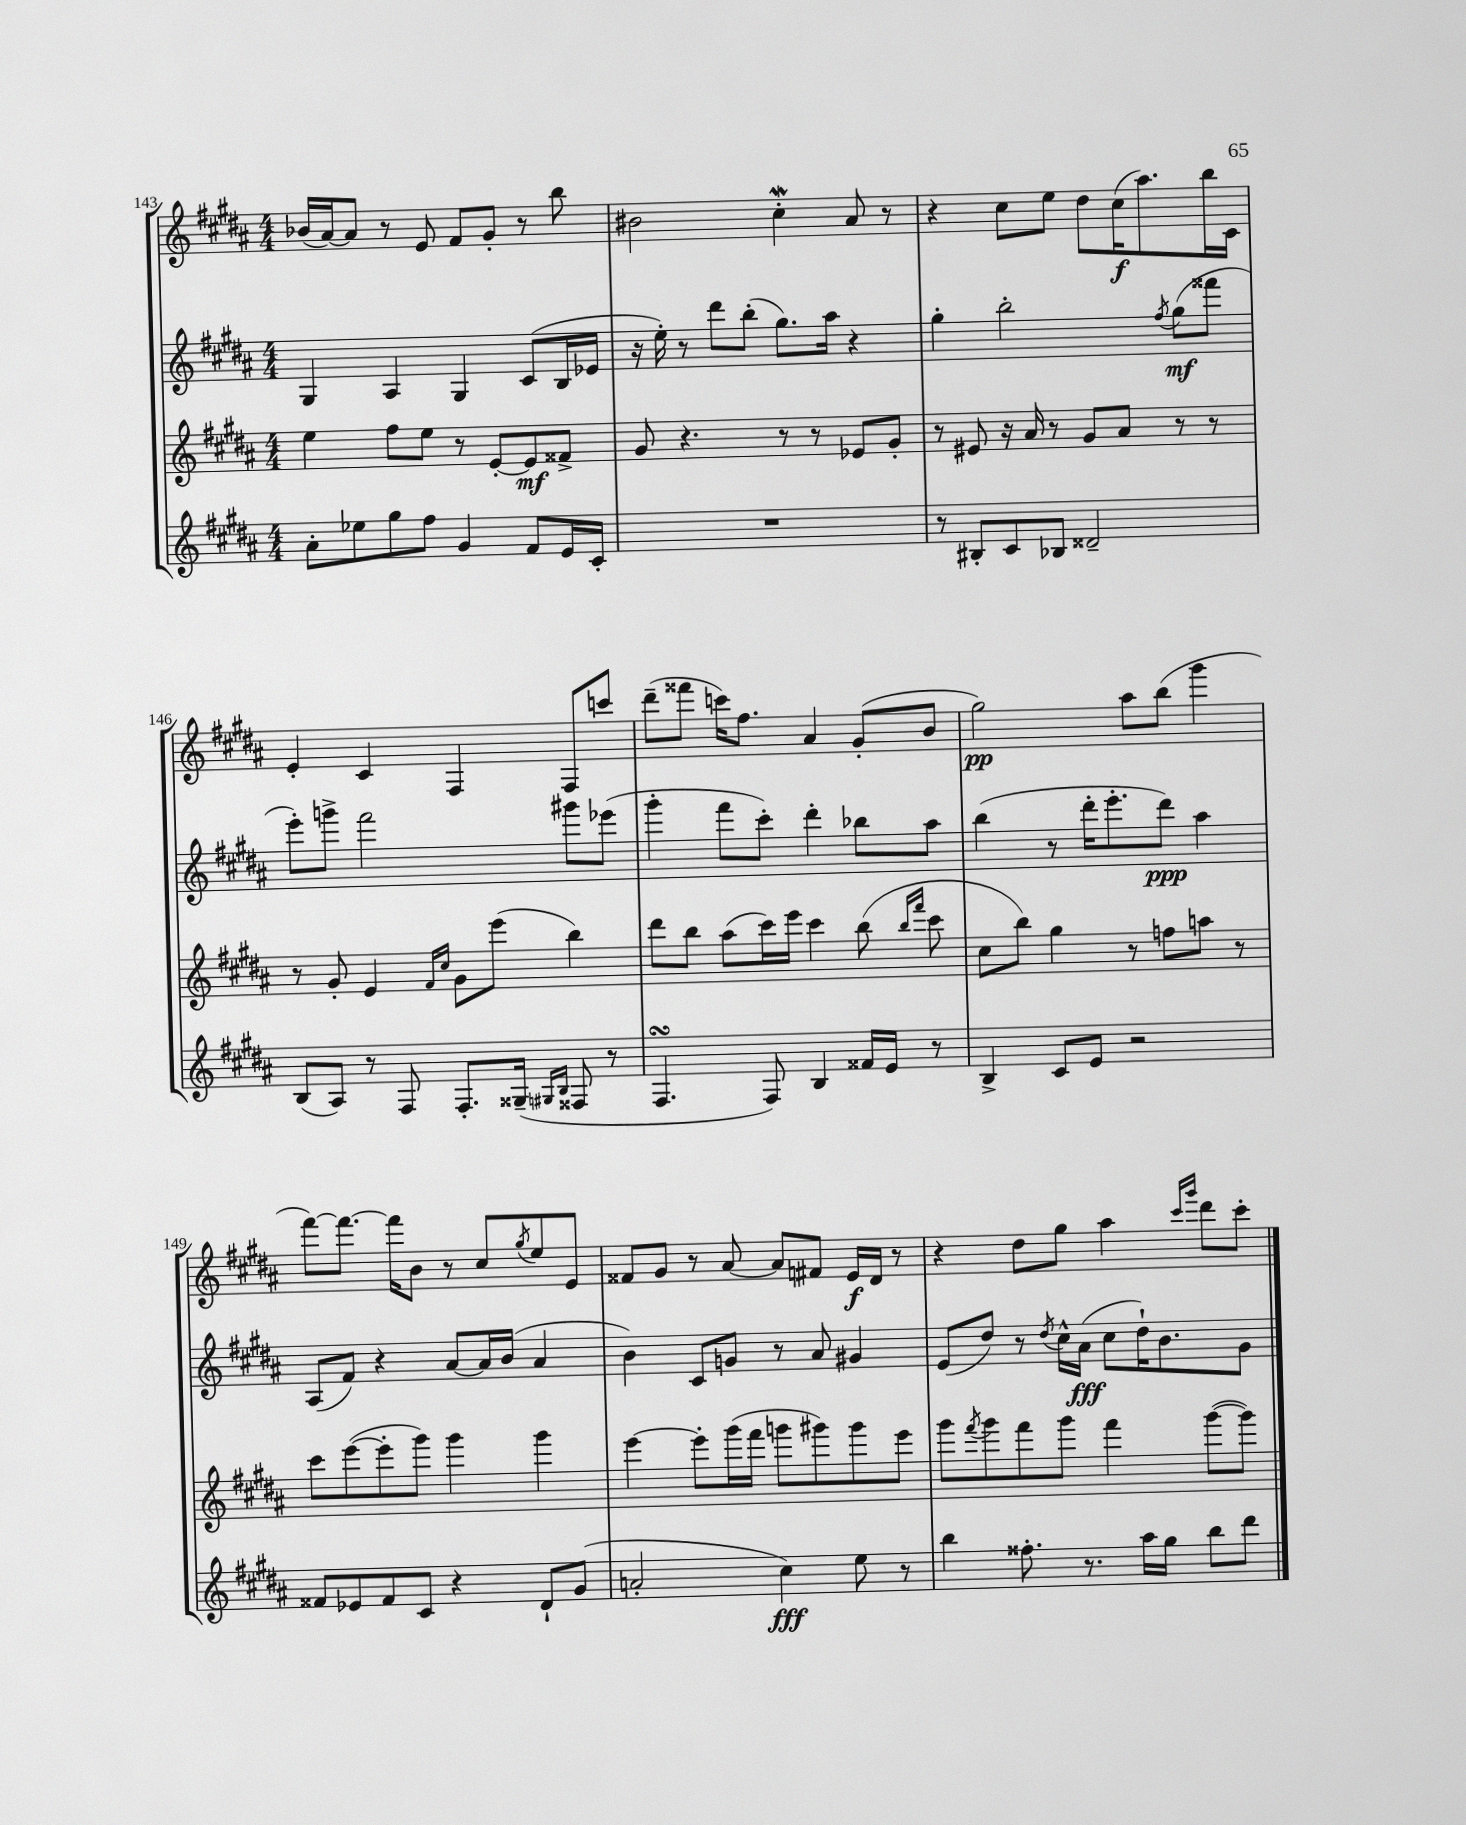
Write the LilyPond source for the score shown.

<<
\new StaffGroup <<
\new Staff = "s0" {
    \clef treble \key b \major \numericTimeSignature \time 4/4
    bes'16( ais'16~) ais'8 r8 e'8 fis'8 gis'8-. r8 b''8 |
    bis'2 cis''4-.\mordent ais'8 r8 |
    r4 cis''8 e''8 dis''8 cis''16\f( ais''8.) b''16 cis'16 |
    e'4-. cis'4 fis4 fis8 c'''8 |
    dis'''8--( fisis'''8 c'''16) fis''8. ais'4 gis'8-.( b'8 |
    gis''2\pp) ais''8 b''8( gis'''4 |
    fis'''8~) fis'''8.~ fis'''16 b'8 r8 cis''8 \acciaccatura { gis''8 } e''8 e'8 |
    fisis'8 gis'8 r8 ais'8~ ais'8 fis'8 e'16\f dis'16 r8 |
    r4 dis''8 gis''8 ais''4 \grace { cis'''16 gis'''16 } dis'''8 cis'''8-. \bar "|." |
}
\new Staff = "s1" {
    \clef treble \key b \major \numericTimeSignature \time 4/4
    gis4 ais4 gis4 cis'8( b16 ees'16 |
    r16 e''16-.) r8 dis'''8 b''8-.( gis''8.) ais''16 r4 |
    gis''4-. b''2-. \acciaccatura { fis''8 } gis''8\mf( fisis'''8 |
    e'''8-.) g'''8-> fis'''2 gis'''8 ees'''8( |
    gis'''4-. fis'''8 cis'''8-.) dis'''4-. bes''8 ais''8 |
    b''4( r8 dis'''16-. e'''8.-. dis'''8\ppp) ais''4 |
    ais8( fis'8) r4 ais'8~ ais'16 b'16( ais'4 |
    b'4) cis'8 g'8 r8 ais'8 gis'4 |
    e'8( dis''8) r8 \acciaccatura { dis''8 } cis''16-^ ais'16\fff( cis''8 dis''16-!) b'8. gis'8 \bar "|." |
}
\new Staff = "s2" {
    \clef treble \key b \major \numericTimeSignature \time 4/4
    e''4 fis''8 e''8 r8 e'8~-. e'8\mf fisis'8-> |
    gis'8 r4. r8 r8 ees'8 gis'8-. |
    r8 eis'8 r16 ais'16 r8 gis'8 ais'8 r8 r8 |
    r8 gis'8-. e'4 \grace { fis'16 cis''16 } gis'8 e'''8( b''4) |
    dis'''8 b''8 ais''8( cis'''16) e'''16 cis'''4 b''8( \grace { b''16 fis'''16 } cis'''8 |
    cis''8 b''8) gis''4 r8 f''8 a''8 r8 |
    cis'''8 e'''8~( e'''8-. gis'''8) gis'''4 gis'''4 |
    e'''4~ e'''8-. gis'''16( fis'''16 g'''8 gis'''8) gis'''8 e'''8 |
    gis'''8 \acciaccatura { fis'''8 } gis'''8 fis'''8 gis'''8 fis'''4 gis'''8~( gis'''8) \bar "|." |
}
\new Staff = "s3" {
    \clef treble \key b \major \numericTimeSignature \time 4/4
    ais'8-. ees''8 gis''8 fis''8 gis'4 fis'8 e'16 cis'16-. |
    R1 |
    r8 bis8-. cis'8 bes8 disis'2-- |
    b8( ais8) r8 fis8 fis8.-. gisis16--( \grace { gis16 b16 } fisis8 r8 |
    fis4.\turn fis8) b4 fisis'16 e'16 r8 |
    b4-> cis'8 e'8 r2 |
    fisis'8 ees'8 fisis'8 cis'8 r4 dis'8-! gis'8( |
    a'2-. cis''4\fff) e''8 r8 |
    b''4 fisis''8.-. r8. ais''16 gis''16 b''8 dis'''8 \bar "|." |
}
>>
>>
\layout { \context { \Score currentBarNumber = #143 } }
